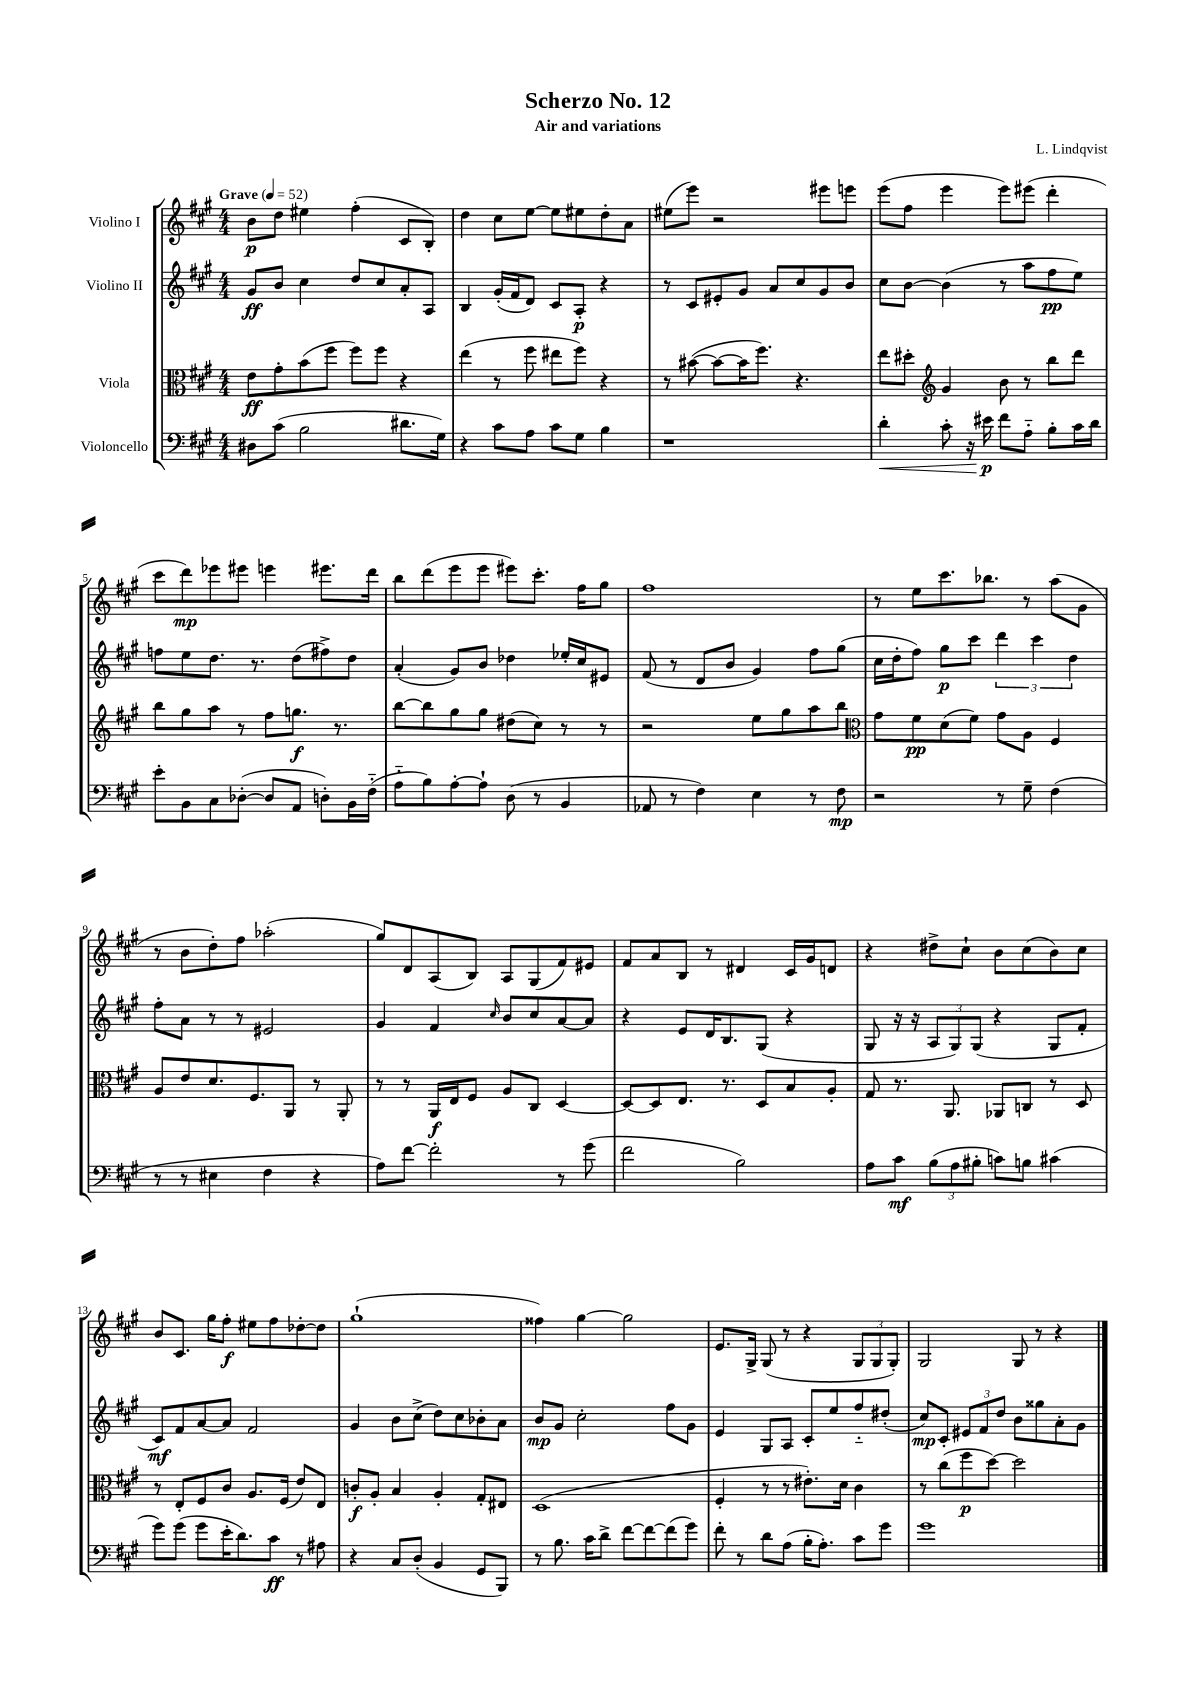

**kern	**dynam	**kern	**dynam	**kern	**dynam	**kern	**dynam
*part4	*part4	*part3	*part3	*part2	*part2	*part1	*part1
*staff4	*staff4	*staff3	*staff3	*staff2	*staff2	*staff1	*staff1
*I"Violoncello	*	*I"Viola	*	*I"Violino II	*	*I"Violino I	*
*clefF4	*	*clefC3	*	*clefG2	*	*clefG2	*
*k[f#c#g#]	*	*k[f#c#g#]	*	*k[f#c#g#]	*	*k[f#c#g#]	*
*M4/4	*	*M4/4	*	*M4/4	*	*M4/4	*
*MM52	*	*MM52	*	*MM52	*	*MM52	*
=1	=1	=1	=1	=1	=1	=1	=1
!	!	!	!	!	!	!LO:TX:a:B:t=Grave	!
8D#X\L	.	8e\L	ff	8g#/L	ff	8b\L	p
(8c#\J	.	8g#'\	.	8b/J	.	8dd\J	.
2B\	.	(8b\	.	4cc#\	.	4ee#X\	.
.	.	8ff#\J	.	.	.	.	.
.	.	8ff#\L)	.	8dd/L	.	(4ff#'\	.
.	.	8ff#\J	.	8cc#/	.	.	.
8.d#X\L	.	4r	.	8a'/	.	8c#/L	.
.	.	.	.	8A/J	.	8B'/J)	.
16G#\Jk)	.	.	.	.	.	.	.
=2	=2	=2	=2	=2	=2	=2	=2
4r	.	(4ee\	.	4B/	.	4dd\	.
8c#\L	.	8r	.	(16g#'/LL	.	8cc#\L	.
.	.	.	.	16f#/J	.	.	.
8A\J	.	8ff#\	.	8d/J)	.	[8ee\J	.
8c#\L	.	8ee#X\L	.	8c#/L	.	8ee\L]	.
8G#\J	.	8ff#\J)	.	8A'/J	p	8ee#X\	.
4B\	.	4r	.	4r	.	8dd'\	.
.	.	.	.	.	.	8a\J	.
=3	=3	=3	=3	=3	=3	=3	=3
1r	.	8r	.	8r	.	(8ee#X\L	.
.	.	([8b#X\	.	8c#/L	.	8eee\J)	.
.	.	8b#\L_	.	8e#X'/	.	2r	.
.	.	16b#\K]	.	8g#/J	.	.	.
.	.	8.ff#\J)	.	.	.	.	.
.	.	.	.	8a/L	.	.	.
.	.	4.r	.	8cc#/	.	.	.
.	.	.	.	8g#/	.	8eee#X\L	.
.	.	.	.	8b/J	.	8eeen\J	.
=4	=4	=4	=4	=4	=4	=4	=4
!	!LO:HP:b	!	!	!	!	!	!
4d'\	<	8ee\L	.	8cc#\L	.	(8eee\L	.
.	.	8dd#X'\J	.	[8b\J	.	8ff#\J	.
*	*	*clefG2	*	*	*	*	*
8c#'\	.	4g#/	.	(4b\]	.	4eee\	.
16r	.	.	.	.	.	.	.
16e#X\	p	.	.	.	.	.	.
8f#\L	[	8b\	.	8r	.	8eee\L)	.
8A\J	.	8r	.	8aa\L	.	(8eee#X\J	.
8B'\L	.	8bb\L	.	8ff#\	pp	4ddd'\	.
16c#\L	.	8ddd\J	.	8ee\J)	.	.	.
16d\JJ	.	.	.	.	.	.	.
!!LO:LB:g=z
=5	=5	=5	=5	=5	=5	=5	=5
8e'\L	.	8bb\L	.	8ffn\L	.	8ccc#\L	.
8BB\	.	8gg#\	.	8ee\	.	8ddd\)	mp
8C#\	.	8aa\J	.	8.dd\J	.	8eee-X\	.
([8D-X'\J	.	8r	.	.	.	8eee#X\J	.
.	.	.	.	8.r	.	.	.
8D-/L]	.	8ff#\L	.	.	.	4eeen\	.
8AA/J	.	8.ggn\J	f	(8dd\L	.	.	.
8Dn'\L)	.	.	.	8ff#X^\)	.	8.eee#X\L	.
.	.	8.r	.	.	.	.	.
16BB\L	.	.	.	8dd\J	.	.	.
(16F#\JJ	.	.	.	.	.	16ddd\Jk	.
=6	=6	=6	=6	=6	=6	=6	=6
8A\L	.	[8bb\L	.	(4a'/	.	8bb\L	.
8B\)	.	8bb\]	.	.	.	(8ddd\	.
[8A'\	.	8gg#\	.	8g#/L)	.	8eee\	.
8A`\J]	.	8gg#\J	.	8b/J	.	8eee\J	.
(8D\	.	(8dd#X\L	.	4dd-X\	.	8eee#X\L)	.
8r	.	8cc#\J)	.	.	.	8.ccc#'\J	.
4BB/	.	8r	.	16ee-X'/LL	.	.	.
.	.	.	.	16cc#/J	.	16ff#\KL	.
.	.	8r	.	8e#X/J	.	8gg#\J	.
=7	=7	=7	=7	=7	=7	=7	=7
8AA-X/	.	2r	.	(8f#/	.	1ff#	.
8r	.	.	.	8r	.	.	.
4F#\)	.	.	.	8d/L	.	.	.
.	.	.	.	8b/J	.	.	.
4E\	.	8ee\L	.	4g#/)	.	.	.
.	.	8gg#\	.	.	.	.	.
8r	.	8aa\	.	8ff#\L	.	.	.
8F#\	mp	8bb\J	.	(8gg#\J	.	.	.
=8	=8	=8	=8	=8	=8	=8	=8
*	*	*clefC3	*	*	*	*	*
2r	.	8g#\L	.	16cc#\LL	.	8r	.
.	.	.	.	16dd'\J	.	.	.
.	.	8f#\	pp	8ff#\J)	.	8ee\L	.
.	.	(8d\	.	8gg#\L	p	8.ccc#\	.
.	.	8f#\J)	.	8ccc#\J	.	.	.
.	.	.	.	.	.	8.bb-X\J	.
8r	.	8g#\L	.	6ddd\	.	.	.
8G#~\	.	8A\J	.	.	.	8r	.
.	.	.	.	6ccc#\	.	.	.
(4F#\	.	4F#/	.	.	.	(8aa\L	.
.	.	.	.	6dd\	.	.	.
.	.	.	.	.	.	8g#\J	.
!!LO:LB:g=z
=9	=9	=9	=9	=9	=9	=9	=9
8r	.	8A/L	.	8ff#'\L	.	8r	.
8r	.	8e/	.	8a\J	.	8b\L	.
4E#X\	.	8.d/	.	8r	.	8dd'\)	.
.	.	.	.	8r	.	8ff#\J	.
.	.	8.F#/	.	.	.	.	.
4F#\	.	.	.	2e#X/	.	(2aa-X'\	.
.	.	8AA/J	.	.	.	.	.
4r	.	8r	.	.	.	.	.
.	.	8AA'/	.	.	.	.	.
=10	=10	=10	=10	=10	=10	=10	=10
8A\L)	.	8r	.	4g#/	.	8gg#/L)	.
[8f#\J	.	8r	.	.	.	8d/	.
2f#'\]	.	16AA/LL	f	4f#/	.	(8A/	.
.	.	16E/J	.	.	.	.	.
.	.	8F#/J	.	.	.	8B/J)	.
.	.	.	.	16qqcc#/	.	.	.
.	.	8A/L	.	8b/L	.	8A/L	.
.	.	8C#/J	.	8cc#/	.	(8G#/	.
8r	.	[4D/	.	[8a/	.	8f#/)	.
(8g#\	.	.	.	8a/J]	.	8e#X/J	.
=11	=11	=11	=11	=11	=11	=11	=11
2f#\	.	8D/L_	.	4r	.	8f#/L	.
.	.	8D/]	.	.	.	8a/	.
.	.	8.E/J	.	8e/L	.	8B/J	.
.	.	.	.	16d/K	.	8r	.
.	.	8.r	.	8.B/	.	.	.
2B\)	.	.	.	.	.	4d#X/	.
.	.	8D/L	.	(8G#/J	.	.	.
.	.	8B/	.	4r	.	16c#/LL	.
.	.	.	.	.	.	16g#/J	.
.	.	8A'/J	.	.	.	8dn/J	.
=12	=12	=12	=12	=12	=12	=12	=12
8A\L	.	8G#/	.	8G#/	.	4r	.
8c#\J	mf	8.r	.	16r	.	.	.
.	.	.	.	16r	.	.	.
(12B\L	.	.	.	12A/L	.	8dd#X^\L	.
.	.	8.AA/	.	.	.	.	.
12A\	.	.	.	12G#/)	.	.	.
.	.	.	.	.	.	8cc#`\J	.
12B#X'\J	.	.	.	(12G#/J	.	.	.
8cn\L)	.	8AA-X/L	.	4r	.	8b\L	.
8Bn\J	.	8Cn/J	.	.	.	(8cc#\	.
(4c#X\	.	8r	.	8G#/L	.	8b\)	.
.	.	8D/	.	8f#'/J	.	8cc#\J	.
!!LO:LB:g=z
=13	=13	=13	=13	=13	=13	=13	=13
8g#\L)	.	8r	.	8c#/L)	mf	8b/L	.
(8g#\J	.	8E'/L	.	8f#/	.	8.c#/J	.
8g#\L	.	8F#/	.	[8a/	.	.	.
.	.	.	.	.	.	16gg#\KL	.
16e'\K	.	8c#/J	.	8a/J]	.	8ff#'\J	f
8.d\)	.	.	.	.	.	.	.
.	.	8.A/L	.	2f#/	.	8ee#X\L	.
8c#\J	ff	.	.	.	.	8ff#\	.
.	.	(16F#/Jk	.	.	.	.	.
8r	.	8e/L)	.	.	.	[8dd-X'\	.
8A#X\	.	8E/J	.	.	.	8dd-\J]	.
=14	=14	=14	=14	=14	=14	=14	=14
4r	.	8cn'/L	f	4g#/	.	(1gg#`	.
.	.	8A'/J	.	.	.	.	.
8C#/L	.	4B/	.	8b\L	.	.	.
(8D'/J	.	.	.	(8cc#^\J	.	.	.
4BB/	.	4A'/	.	8dd\L)	.	.	.
.	.	.	.	8cc#\	.	.	.
8GG#/L	.	8G#'/L	.	8b-X'\	.	.	.
8BBB/J)	.	8E#X/J	.	8a\J	.	.	.
=15	=15	=15	=15	=15	=15	=15	=15
8r	.	(1D	.	8b/L	mp	4ff##X\)	.
8.B\	.	.	.	8g#/J	.	.	.
.	.	.	.	2cc#'\	.	[4gg#\	.
16c#\KL	.	.	.	.	.	.	.
8d^\J	.	.	.	.	.	.	.
[8f#\L	.	.	.	.	.	2gg#\]	.
8f#\_	.	.	.	.	.	.	.
(8f#\]	.	.	.	8ff#\L	.	.	.
8g#\J)	.	.	.	8g#\J	.	.	.
=16	=16	=16	=16	=16	=16	=16	=16
8f#'\	.	4F#'/	.	4e/	.	8.e/L	.
8r	.	.	.	.	.	.	.
.	.	.	.	.	.	16G#^/Jk	.
8d\L	.	8r	.	8G#/L	.	(8G#/	.
(8A\J	.	8r	.	8A/J	.	8r	.
16B'\KL	.	8.e#X'\L)	.	8c#'/L	.	4r	.
8.A'\J)	.	.	.	.	.	.	.
.	.	.	.	8ee/	.	.	.
.	.	16d\Jk	.	.	.	.	.
8c#\L	.	4c#\	.	8ff#/	.	12G#/L	.
.	.	.	.	.	.	12G#/	.
8g#\J	.	.	.	(8dd#X'/J	.	.	.
.	.	.	.	.	.	12G#'/J)	.
=17	=17	=17	=17	=17	=17	=17	=17
1g#	.	8r	.	8cc#/L)	mp	2G#/	.
.	.	(8cc#\L	.	8c#'/J	.	.	.
.	.	8ff#\	p	12e#X/L	.	.	.
.	.	.	.	12f#/	.	.	.
.	.	[8dd\J)	.	.	.	.	.
.	.	.	.	12dd/J	.	.	.
.	.	2dd\]	.	8b\L	.	8G#/	.
.	.	.	.	8gg##X\	.	8r	.
.	.	.	.	8a'\	.	4r	.
.	.	.	.	8g#\J	.	.	.
==	==	==	==	==	==	==	==
*-	*-	*-	*-	*-	*-	*-	*-
